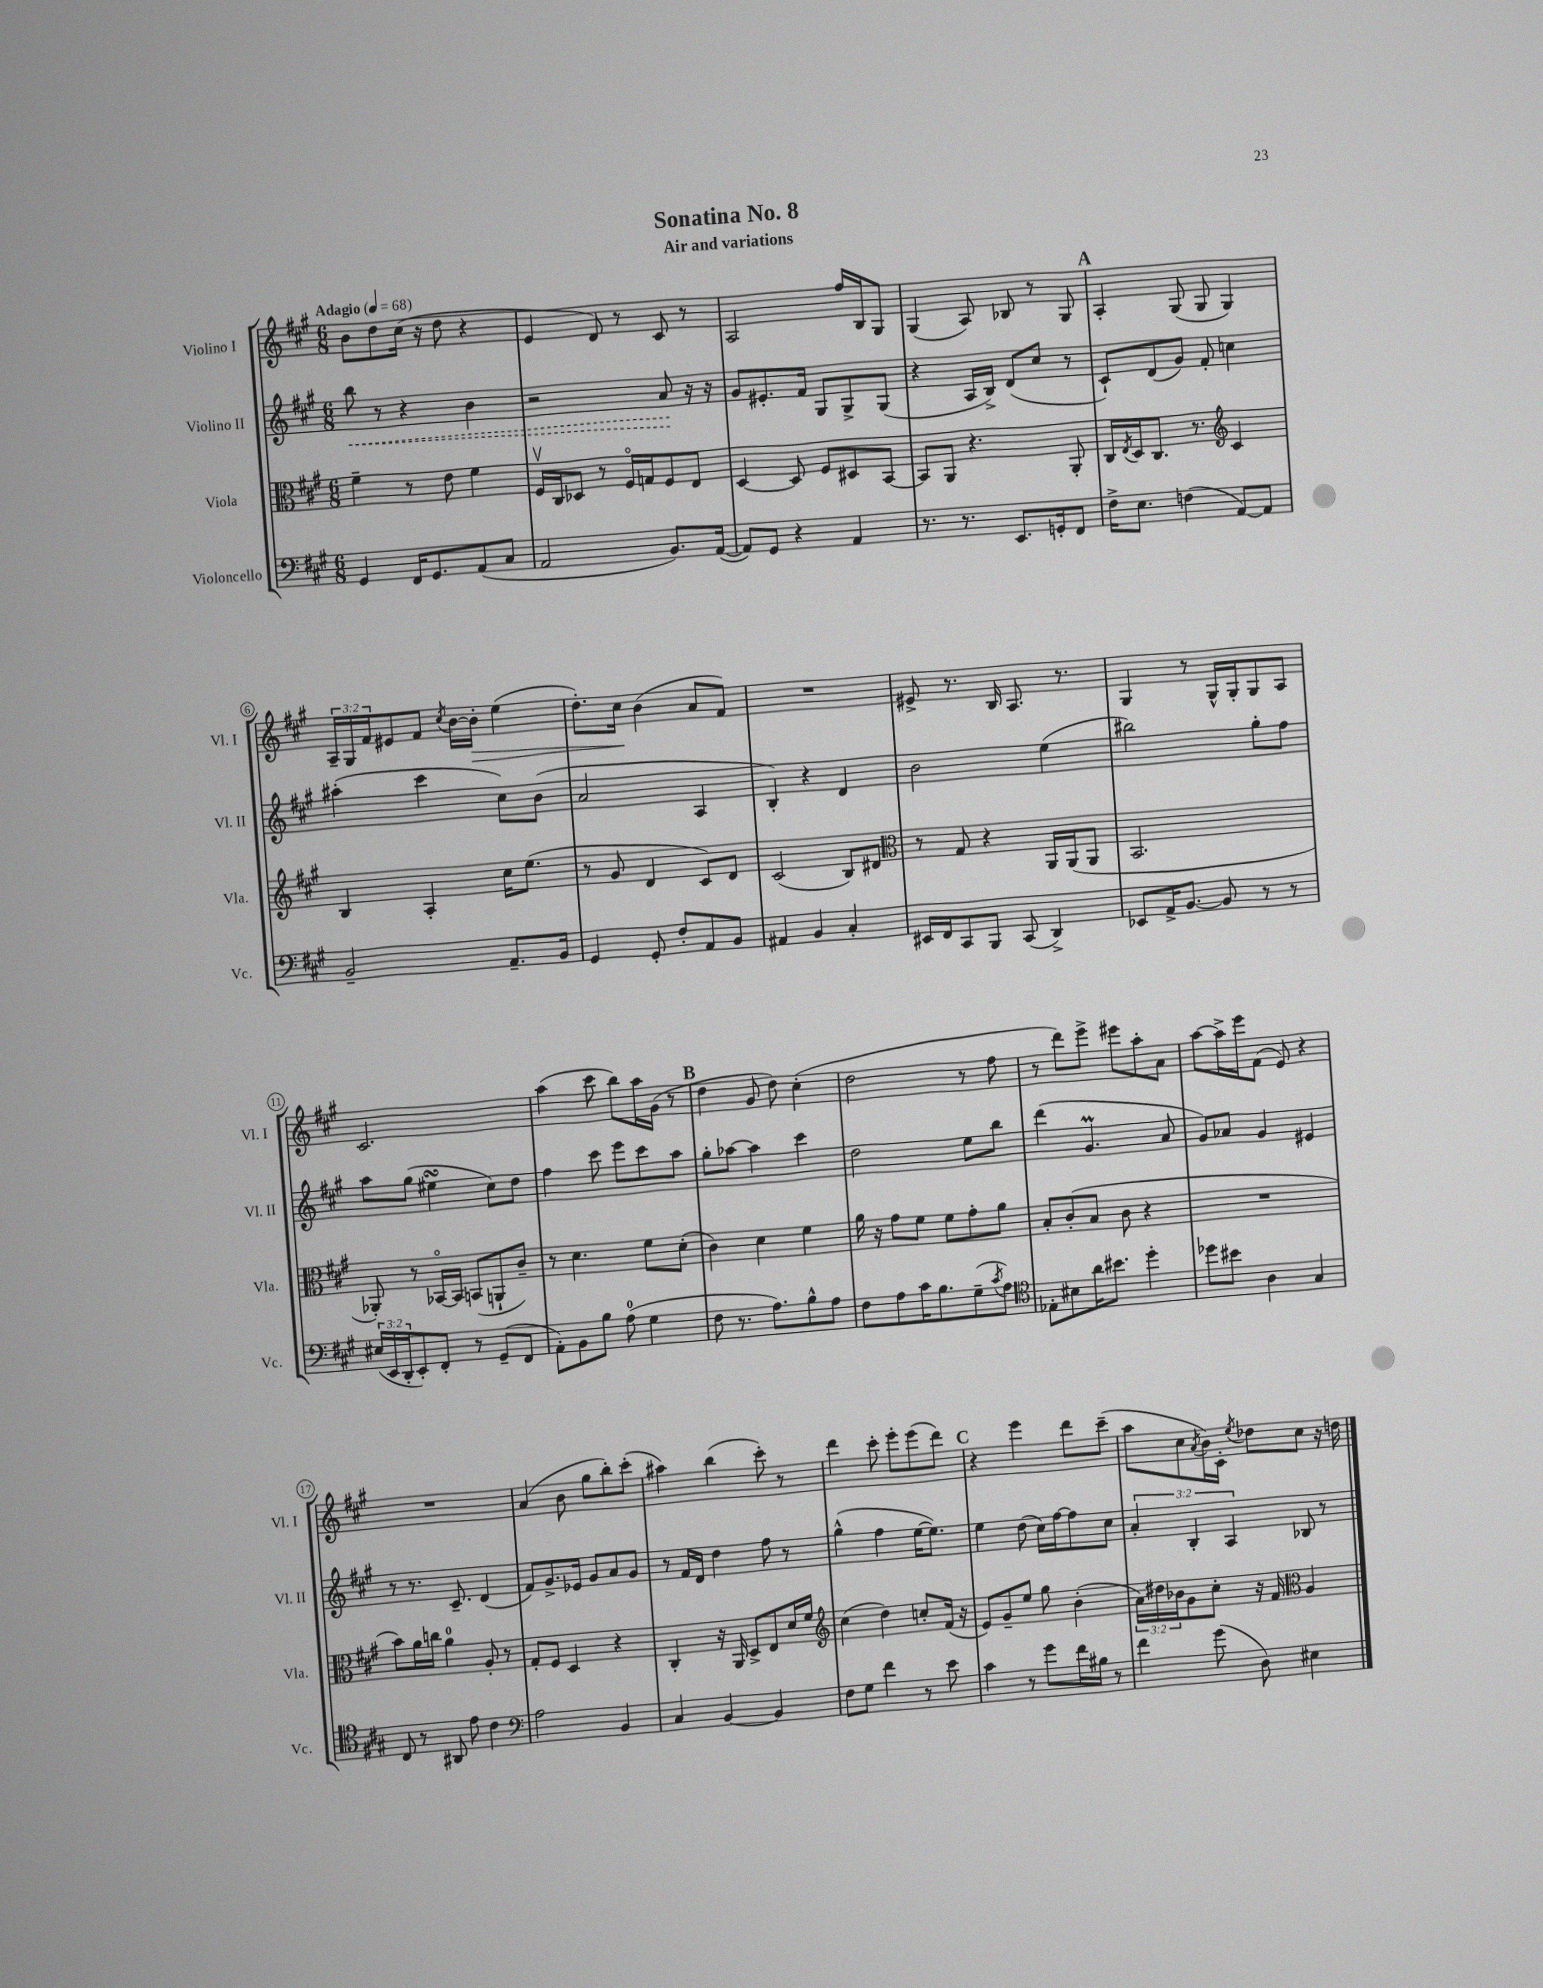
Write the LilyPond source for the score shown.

\header { title = "Sonatina No. 8" subtitle = "Air and variations" }
<<
\new StaffGroup <<
\new Staff = "s0" \with { instrumentName = "Violino I" shortInstrumentName = "Vl. I" } {
    \clef treble \key a \major \numericTimeSignature \time 6/8 \override Staff.TupletNumber.text = #tuplet-number::calc-fraction-text \tempo "Adagio" 4 = 68
    b'8 d''8 cis''16( r16 d''8 r4 |
    e'4 d'8) r8 cis'8 r8 |
    a2 fis''16 b16 gis8 |
    gis4( a8) bes8 r8 gis8 |
    \mark \markup { \bold "A" } a4-. gis8( gis8 gis4) |
    \tuplet 3/2 { a16-- gis16 fis'16 } eis'8 fis'8 \acciaccatura { cis''8 } b'16~ b'16-.\> e''4( |
    d''8.-.) cis''16\! b'4( a'8 fis'8) |
    R2. |
    eis'8-> r8. b16 a8. r8. |
    gis4 r8 gis16-^ gis16-. gis8 a8 |
    cis'2. |
    a''4( cis'''8 b''8) a''16 gis'16( r8 |
    \mark \markup { \bold "B" } d''4 gis'8 d''8) cis''4-.( |
    d''2 r8 fis''8 |
    r8 d'''8) e'''8-> eis'''8 a''8-. a'8 |
    a''8~ a''16-> e'''16 fis'8( e'8) r4 |
    R2. |
    a'4( b'8 gis''8 b''8-.) cis'''8-.( |
    ais''4) b''4( cis'''8-.) r8 |
    d'''4 cis'''8-. e'''8-. e'''8( d'''8) |
    \mark \markup { \bold "C" } r4 e'''4 d'''8 cis'''8--( |
    a''8 cis''8 \acciaccatura { a'8 } b'16) cis'16-. \acciaccatura { e''8 } des''8 cis''8 r16 d''16 \bar "|." |
}
\new Staff = "s1" \with { instrumentName = "Violino II" shortInstrumentName = "Vl. II" } {
    \clef treble \key a \major \numericTimeSignature \time 6/8 \override Staff.TupletNumber.text = #tuplet-number::calc-fraction-text
    \once \override Hairpin.style = #'dashed-line b''8\< r8 r4 b'4 |
    r2 a'8\! r16 r16 |
    gis'8 eis'8.-. fis'16 gis8 gis8-> gis8( |
    r4 a16 b16->) d'8( cis''8 r8 |
    \mark \markup { \bold "A" } cis'8-!) d'8( gis'8) fis'8-. c''4 |
    ais''4-.( cis'''4 cis''8) b'8( |
    a'2 a4 |
    b4-.) r4 d'4 |
    b'2 e''4( |
    bis''2) gis''8-. fis''8 |
    a''8 gis''8( eis''4\turn cis''8) d''8 |
    fis''4 cis'''8 e'''8 cis'''8 a''8 |
    \mark \markup { \bold "B" } gis''8-. aes''8~ aes''4 cis'''4 |
    d''2 e''8 b''8 |
    d'''4( gis'4.\prall a'8 |
    gis'8) aes'8 gis'4 eis'4 |
    r8 r8. cis'8.-- d'4( |
    fis'8) gis'8.-> ees'16 gis'8 a'8 gis'8 |
    r8 fis'16 d'16 d''4 fis''8 r8 |
    gis''4-^( fis''4 e''16~ e''8.) |
    \mark \markup { \bold "C" } e''4 d''8( cis''16) fis''16~ fis''8 cis''8 |
    \tuplet 3/2 { a'4-. b4-. a4 } bes8 r8 \bar "|." |
}
\new Staff = "s2" \with { instrumentName = "Viola" shortInstrumentName = "Vla." } {
    \clef alto \key a \major \numericTimeSignature \time 6/8 \override Staff.TupletNumber.text = #tuplet-number::calc-fraction-text
    fis'4-- r8 e'8 fis'4 |
    fis16\upbow cis16 des8 r8 fis16\flageolet g16 fis8 e8 |
    d4~ d8 fis8 dis8 b,8~ |
    b,8 a,8 r4. a,8-. |
    \mark \markup { \bold "A" } cis16 \acciaccatura { e8 } d16 cis8. r8. \clef treble cis'4 |
    b4 a4-. cis''16 e''8.( |
    r8 gis'8 d'4 cis'8) d'8 |
    cis'2( b8) dis'8 |
    \clef alto r8 gis8 r4 a,16 a,16( a,8 |
    b,2. |
    aes,8-.) r8 bes,16~\flageolet bes,16 b,8( a,8-! cis'8--) |
    r8 d'4. fis'8 d'8-.( |
    \mark \markup { \bold "B" } cis'4) d'4 fis'4 |
    a'16 r16 gis'8 fis'8 fis'8 gis'8-. a'8 |
    b8-. cis'8-.( b8 cis'8 r4 |
    R2. |
    b'8) a'16 c''16 a'4-0 a8-. r8 |
    gis8-. fis8 d4 r4 |
    cis4-. r16 a,16 d8-> e8 d'16 fis'16 |
    \clef treble cis''4( d''4) c''8-. fis'16( r16 |
    \mark \markup { \bold "C" } e'8) gis'8-- e''8 gis''8 b'4-.( |
    \tuplet 3/2 { a'16) dis''16 bes'16 } gis'8 cis''8-. r16 fis'16 \clef alto a4 \bar "|." |
}
\new Staff = "s3" \with { instrumentName = "Violoncello" shortInstrumentName = "Vc." } {
    \clef bass \key a \major \numericTimeSignature \time 6/8 \override Staff.TupletNumber.text = #tuplet-number::calc-fraction-text
    gis,4 fis,16 gis,8. a,8( cis8 |
    a,2 b,8.) a,16~( |
    a,8) gis,8 r4 a,4 |
    r8. r8. e,8. g,16-. fis,8 |
    \mark \markup { \bold "A" } fis16-> e8. f4( a,8~) a,8 |
    b,2-- a,8.-- b,16 |
    gis,4 gis,8-. fis8-. a,8 b,8 |
    ais,4 b,4 cis4-. |
    eis,16 fis,16 cis,8 b,,8 cis,8( d,4->) |
    ees,8 a,16-> b,8.~ b,8 r8 r8 |
    \tuplet 3/2 { eis16( e,16 d,16-. } e,8-.) fis,8-. r8 gis,8--( fis,8 |
    a,8-.) b,8 b8 a8-0( gis4 |
    \mark \markup { \bold "B" } fis8 r8. a8.) b8-^ a8 |
    fis8 a8 cis'16 b8. gis8--( \acciaccatura { cis'8 } a8) |
    \clef tenor ees8-. bis8 a'16 bis'8. d''4-. |
    des''8 bis'8 a4 gis4 |
    cis8 r8 ais,8 e'8 cis'4 |
    \clef bass a2 b,4 |
    cis4 b,4~ b,4 |
    fis8 gis8 fis'4 r8 e'8 |
    \mark \markup { \bold "C" } cis'4 r8 gis'8 fis'16 bis16 r8 |
    fis'4 gis'8( d8) eis4 \bar "|." |
}
>>
>>
\layout { \context { \Score \override BarNumber.stencil = #(make-stencil-circler 0.1 0.3 ly:text-interface::print) } }
